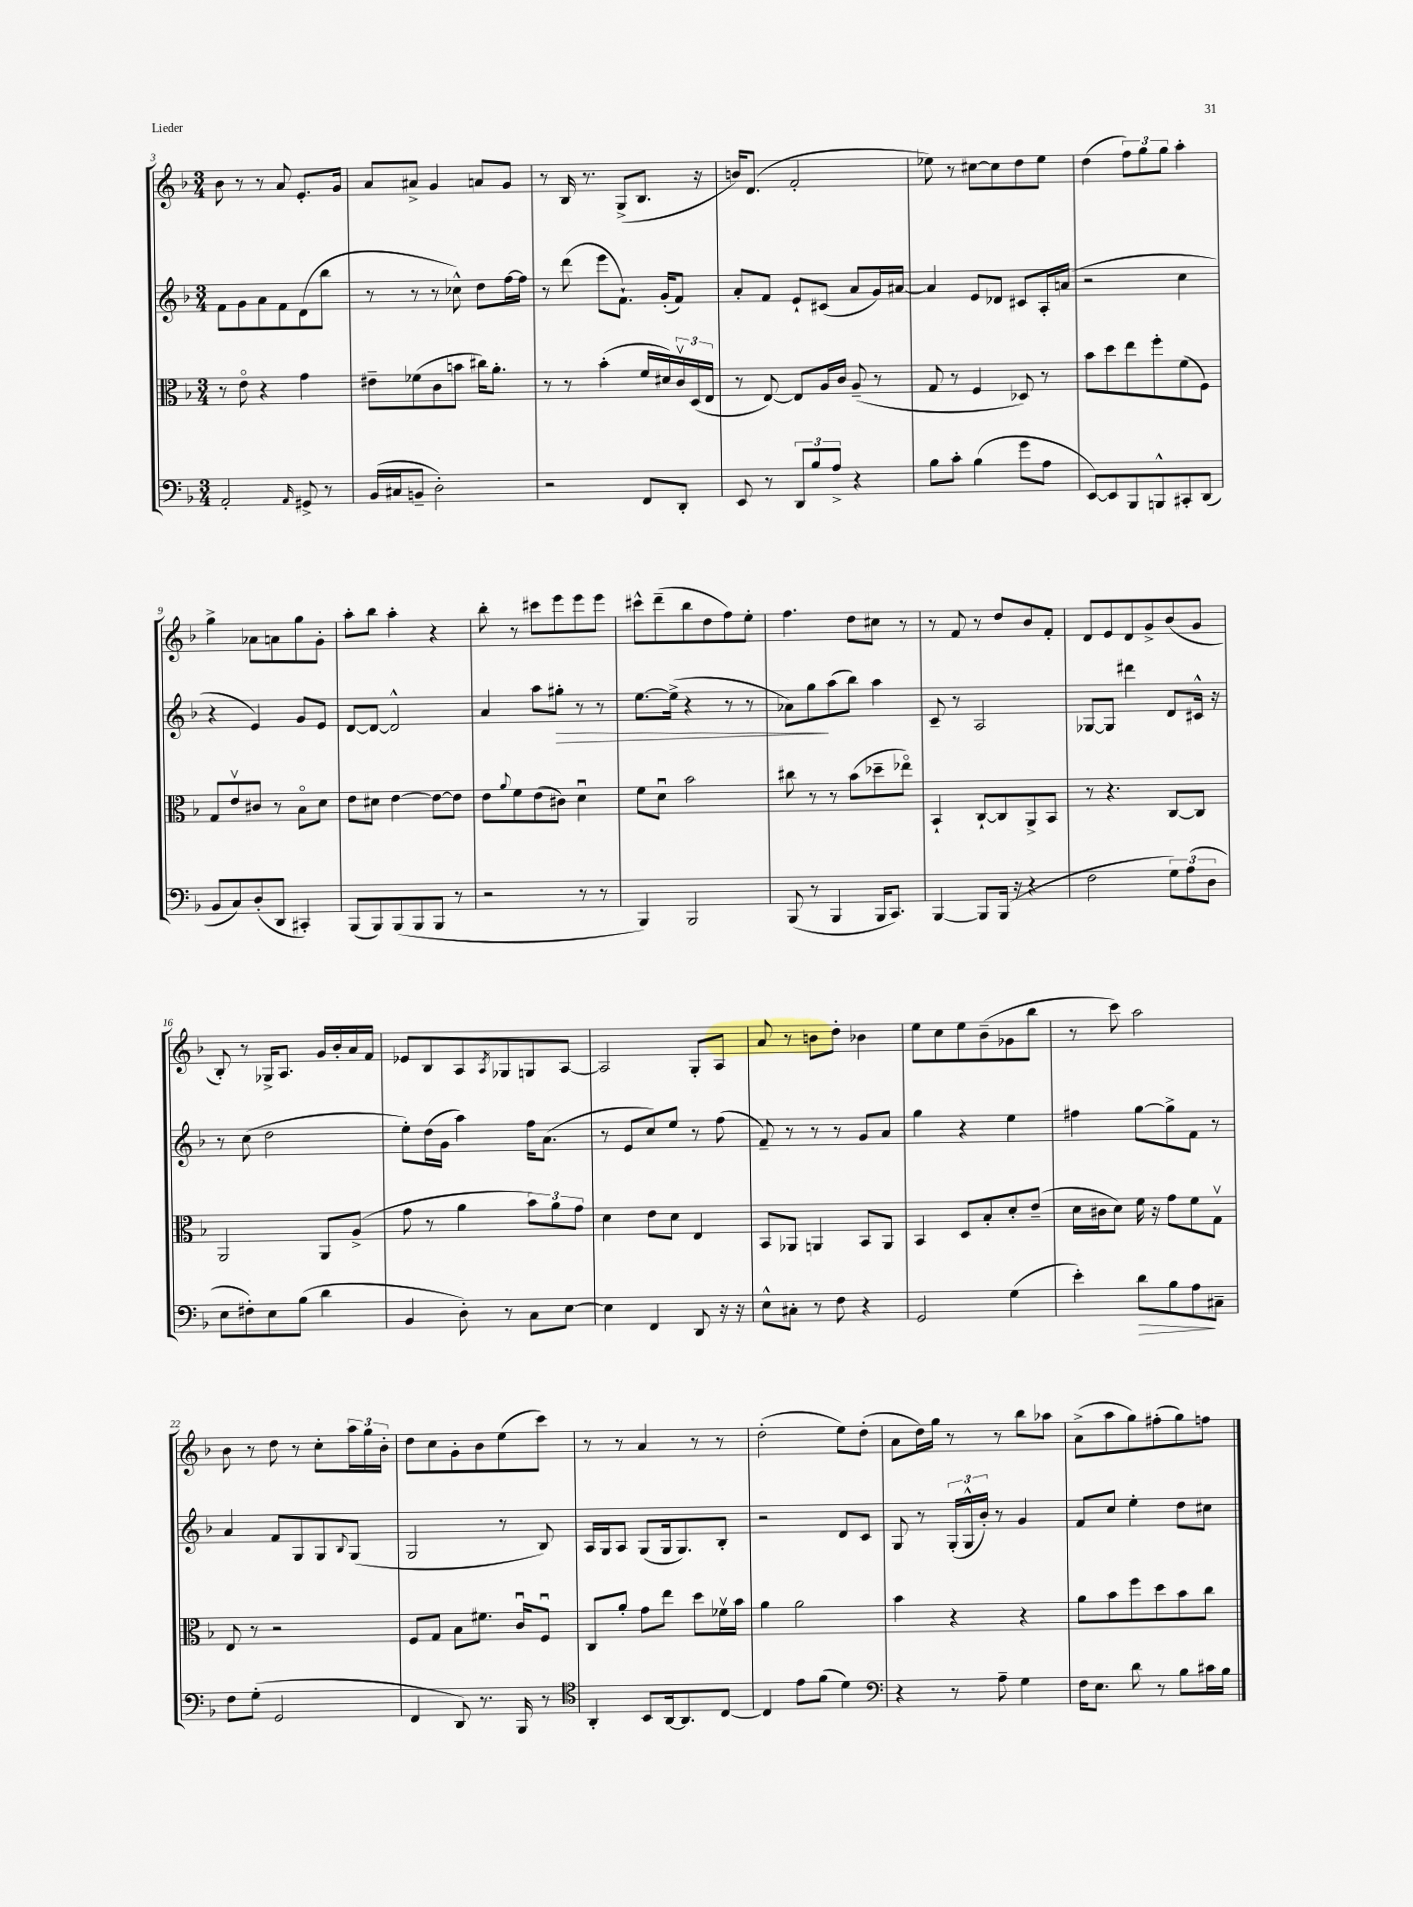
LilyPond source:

<<
\new StaffGroup <<
\new Staff = "s0" {
    \clef treble \key f \major \numericTimeSignature \time 3/4
    bes'8 r8 r8 a'8 e'8.-. g'16 |
    a'8 ais'8-> g'4 a'8 g'8 |
    r8 bes16 r8. g8->( bes8. r16 |
    b'16) d'8.( f'2-. |
    ees''8) r8 cis''8~ cis''8 d''8 ees''8 |
    d''4( \tuplet 3/2 { f''8) g''8 g''8 } a''4-. |
    g''4-> aes'8 a'8 g''8 g'8-. |
    a''8-. bes''8 a''4-. r4 |
    bes''8-. r8 cis'''8 e'''8 e'''8 e'''8 |
    cis'''8-^ d'''8--( bes''8 d''8 f''8) e''8-. |
    f''4. d''8 cis''8 r8 |
    r8 f'8 r8 d''8 bes'8 f'8-. |
    d'8 e'8 d'8 g'8-> bes'8( g'8 |
    bes8-.) r8 ges16-> a8. g'16 bes'16-. a'16 f'16 |
    ees'8 bes8 a8 \acciaccatura { a8 } ges8 g8 a8~ |
    a2 g8-. a8 |
    a'8 r8 b'8 d''8-. bes'4 |
    e''8 c''8 e''8 bes'8--( ges'8 bes''8 |
    r8 c'''8) a''2 |
    bes'8 r8 d''8 r8 c''8-. \tuplet 3/2 { a''16 g''16 bes'16-. } |
    d''8 c''8 g'8-. bes'8 e''8( c'''8) |
    r8 r8 a'4 r8 r8 |
    d''2-.( e''8) d''8-.( |
    a'8 d''16) g''16 r8 r8 bes''8 aes''8 |
    a'8->( a''8 g''8) fis''8-.( g''8) f''8 \bar "|." |
}
\new Staff = "s1" {
    \clef treble \key f \major \numericTimeSignature \time 3/4
    f'8 g'8 a'8 f'8 d'8( bes''8 |
    r8 r8 r8 ces''8-^) d''8 f''16~ f''16 |
    r8 d'''8( e'''8 f'8.-!) g'16-.( f'8) |
    a'8-. f'8 e'8-! cis'8( a'8 g'16) ais'16~ |
    ais'4 e'8 des'8 cis'8 a16-. a'16( |
    r2 c''4 |
    r4 e'4) g'8 e'8 |
    d'8~ d'8~ d'2-^ |
    a'4 a''8 gis''8-.\> r8 r8 |
    e''8.~ e''16->( r4 r8 r8 |
    aes'8) g''8\! a''8( bes''8) a''4 |
    c'8-- r8 a2 |
    ges8~ ges8 dis'''4 d'8 cis'16-^ r16 |
    r8 c''8( d''2 |
    e''8-.) d''16( g'16 a''4) f''16 a'8.( |
    r8 e'8 c''8) e''8 r8 f''8( |
    f'8--) r8 r8 r8 g'8 a'8 |
    g''4 r4 e''4 |
    fis''4 g''8~ g''8-> f'8 r8 |
    a'4 f'8 g8 g8 \appoggiatura { bes8 } g8( |
    g2 r8 bes8) |
    a16 g16 a8 g8( g16 g8.) bes8-. |
    r2 d'8 c'8 |
    g8 r8 \tuplet 3/2 { g16-.( g16-^ bes'16-.) } r8 g'4 |
    f'8 c''8 e''4-. d''8 cis''8 \bar "|." |
}
\new Staff = "s2" {
    \clef alto \key f \major \numericTimeSignature \time 3/4
    r8 e'8\flageolet r4 g'4 |
    eis'8-- fes'8( c'8 b'8 cis''16) a'8.-. |
    r8 r8 bes'4-.( f'16 dis'16) \tuplet 3/2 { c'16\upbow d16( e16 } |
    r8 e8~) e8 a16 c'16 a8--( r8 |
    g8 r8 f4 des8) r8 |
    bes'8 d''8 e''8 f''8-. f'8( f8) |
    g8 e'8\upbow cis'8 r8 bes8\flageolet d'8 |
    e'8 dis'8 e'4~ e'8~ e'8 |
    e'8 \appoggiatura { a'8 } f'8 e'8( cis'8) d'4\downbow |
    f'8 d'8\downbow bes'2 |
    cis''8 r8 r8 bes'8( des''8-- ees''8\flageolet) |
    bes,4-! c8~-! c8 a,8-> bes,8 |
    r8 r4. c8~ c8 |
    a,2 a,8 a8->( |
    g'8 r8 a'4 \tuplet 3/2 { bes'8) a'8 g'8 } |
    d'4 e'8 d'8 e4 |
    bes,8 aes,8 a,4 bes,8 a,8 |
    bes,4 d8 bes8-. d'8-. e'8--( |
    d'16 cis'16 d'8) f'16 r16 g'8 f'8 g8\upbow |
    e8 r8 r2 |
    f8 g8 bes8 fis'8. c'16\downbow f8\downbow |
    c8 a'8-. g'8 e''8 d''8 fes'16\upbow bes'16 |
    a'4 a'2 |
    bes'4 r4 r4 |
    a'8 bes'8 f''8 d''8 bes'8 c''8 \bar "|." |
}
\new Staff = "s3" {
    \clef bass \key f \major \numericTimeSignature \time 3/4
    a,2-. \grace { a,16 } gis,8-> r8 |
    bes,16( cis16 b,8-- d2-.) |
    r2 f,8 d,8-. |
    e,8 r8 \tuplet 3/2 { d,8 bes8 a8-> } r4 |
    bes8 c'8-. bes4( g'8 a8 |
    e,8~) e,8 bes,,8 b,,8-^ cis,8-. d,8( |
    bes,8 c8) d8-.( d,8 cis,4-.) |
    bes,,8( bes,,8) bes,,8( bes,,8 bes,,8 r8 |
    r2 r8 r8 |
    bes,,4) bes,,2 |
    bes,,8( r8 bes,,4 bes,,16 c,8.) |
    bes,,4~ bes,,8 bes,,16( r16 r4 |
    f2 \tuplet 3/2 { g8) a8( d8 } |
    e8 fis8-.) e8 bes8( d'4 |
    bes,4 d8-.) r8 c8 e8~ |
    e4 f,4 d,8 r16 r16 |
    e8-^ cis8-. r8 f8 r4 |
    g,2 g4( |
    e'4-.) d'8\> bes8 a8\! cis8-- |
    f8 g8-.( g,2 |
    f,4 d,8) r8. bes,,16 r8 |
    \clef tenor a,4-. bes,8 a,16~ a,8. c8~ |
    c4 e'8 f'8( d'4) |
    \clef bass r4 r8 a8-- g4 |
    f16 e8. d'8 r8 bes8 cis'16 bes16 \bar "|." |
}
>>
>>
\layout { \context { \Score currentBarNumber = #3 } }
